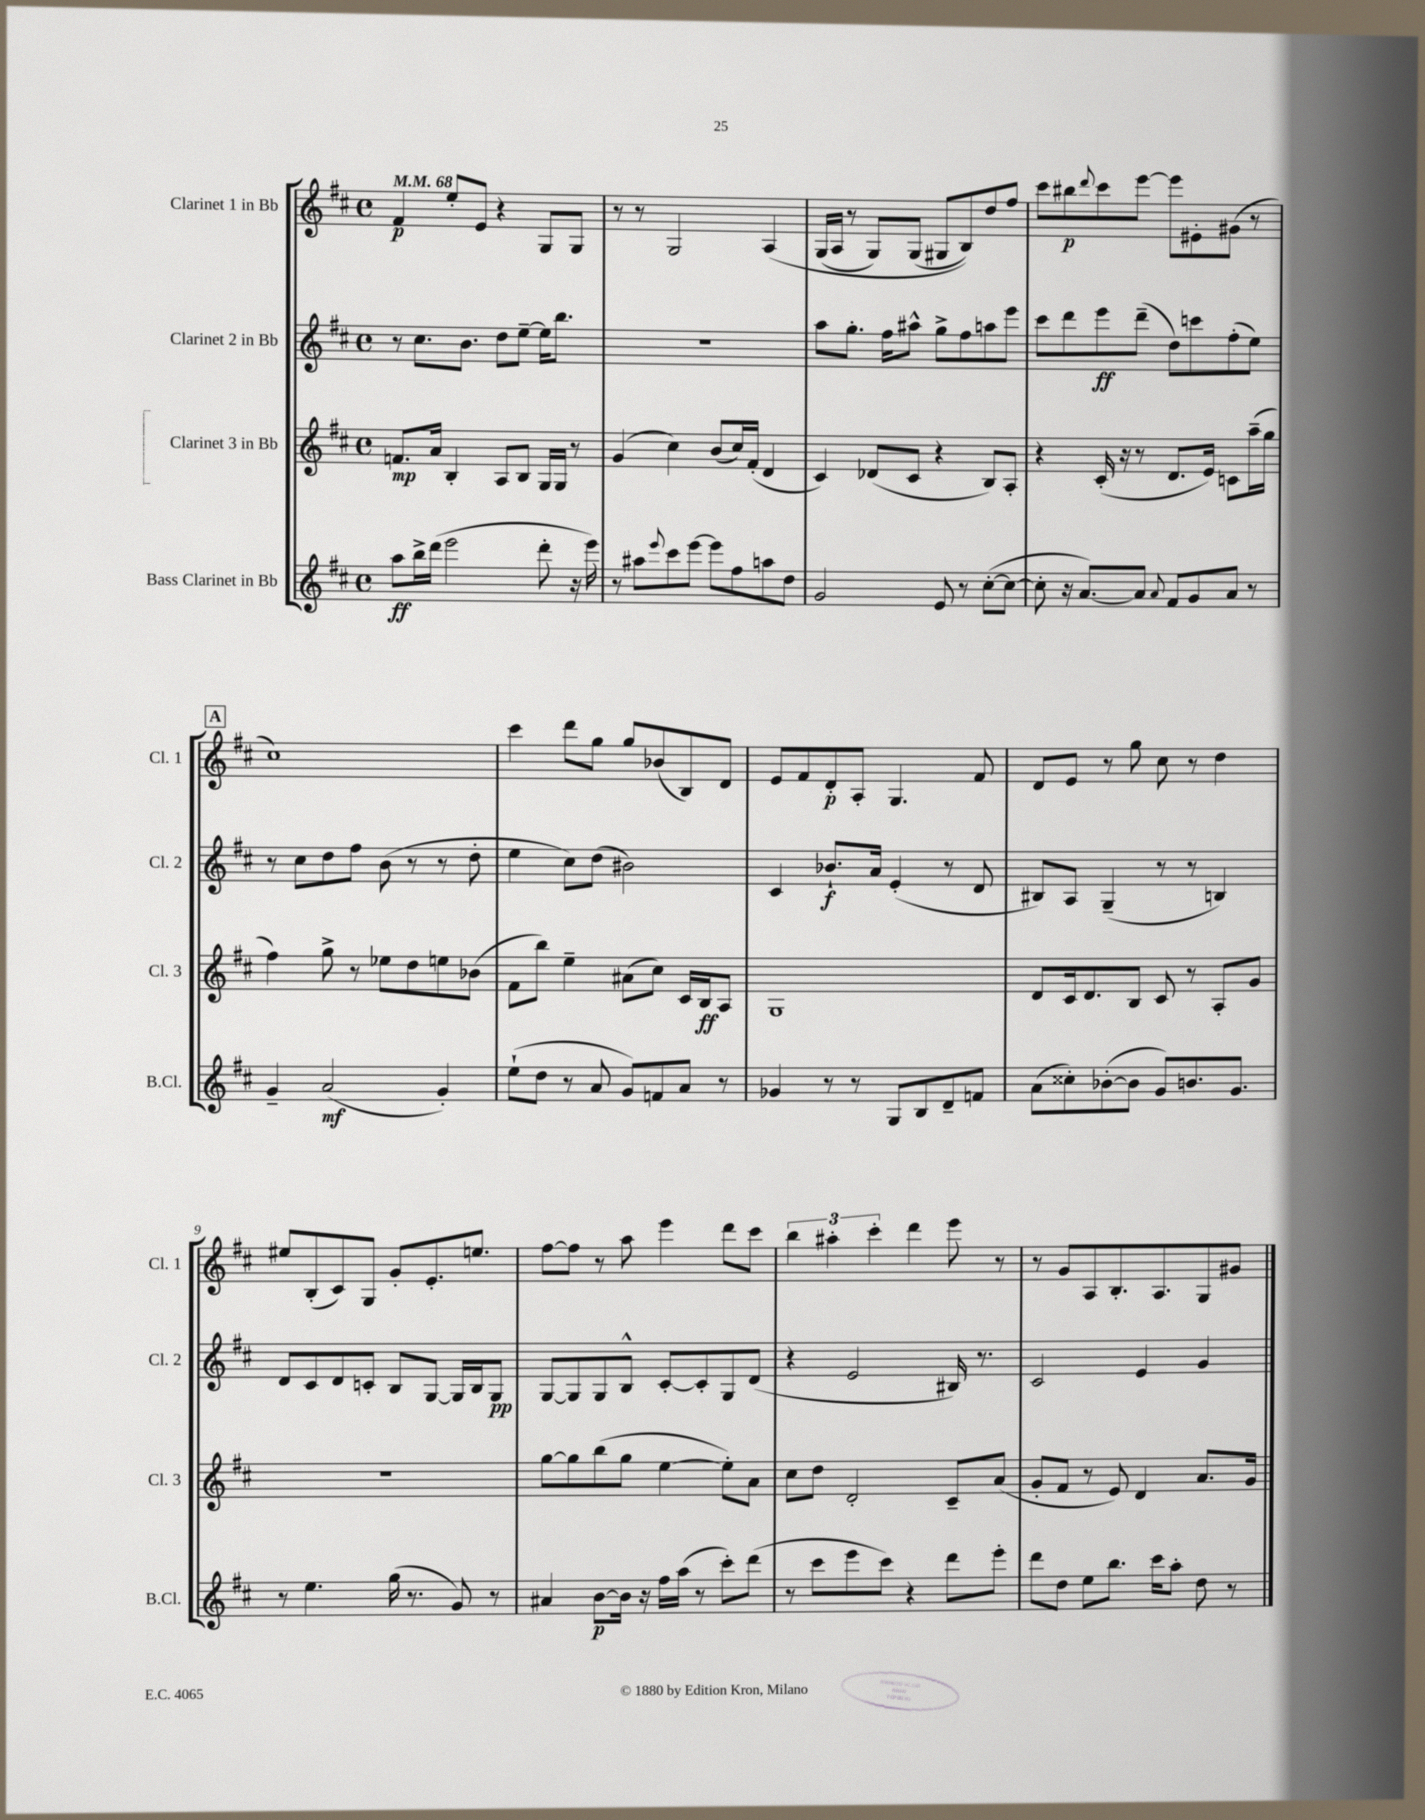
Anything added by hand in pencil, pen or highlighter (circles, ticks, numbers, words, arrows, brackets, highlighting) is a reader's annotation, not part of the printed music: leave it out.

**kern	**kern	**kern	**kern
*staff4	*staff3	*staff2	*staff1
*clefG2	*clefG2	*clefG2	*clefG2
*k[f#c#]	*k[f#c#]	*k[f#c#]	*k[f#c#]
*M4/4	*M4/4	*M4/4	*M4/4
*met(c)	*met(c)	*met(c)	*met(c)
*MM68	*MM68	*MM68	*MM68
8aa\L	8.f/L	8r	4f#/
16bb^\L	.	8.cc#\L	.
(16ddd\JJ	16a/Jk	.	.
2eee\	4B'/	.	8ee'/L
.	.	8.b\J	.
.	.	.	8e/J
.	8A/L	8dd\L	4r
.	8B/J	[8ee~\J	.
8ddd'\	16G/LL	16ee\]LK	8G/L
.	16G/JJ	8.bb\J	.
16r	8r	.	8G/J
16eee\)	.	.	.
=	=	=	=
8r	(4g/	1r	8r
8aa#\L	.	.	8r
8qqeee/	.	.	.
8ccc#\	4cc#\)	.	2G/
[8eee\J	.	.	.
8eee\]L	(8b/L	.	.
8ff#\	16cc#/L)	.	.
.	(16f#'/JJ	.	.
8aa\	4d/	.	&(4A/
8dd\J	.	.	.
=	=	=	=
2g/	4c#/)	8aa\L	(16G/LL
.	.	.	16A/JJ
.	.	8.gg'\J	8r
.	(8d-/L	.	8G/L)
.	.	16ff#\LK	.
.	8c#/J	8aa#^^\J	(8G/J
8e/	4r	8gg^\L	8G#/L
8r	.	8ff#\	8B/)&)
([8cc#'\L	8B/L)	8aa\	8dd/
8cc#\_J	8A'/J	8eee\J	8ff#/J
=	=	=	=
8cc#'\]	4r	8ccc#\L	8ccc#\L
16r	.	8ddd\	8bb#\
[8.a/L)	.	.	.
.	.	.	8qqddd/
.	(16c#'/	8eee\	8ccc#\
.	16r	.	.
8a/]J	8r	(8ddd~\J	[8eee\J
8qqa/	.	.	.
8f#/L	8.d/L	8dd\L)	8eee\]L
8g/	.	8ccc\	8e#'\
.	16e/Jk)	.	.
8a/J	8c\L	(8ff#'\	(8g#\J
8r	(16aa~\L	8ee\J)	8r
.	16gg\JJ	.	.
=	=	=	=
4g~/	4ff#\)	8r	1cc#)
.	.	8cc#\L	.
(2a/	8gg^\	8dd\	.
.	8r	8ff#\J	.
.	8ee-\L	(8b\	.
.	8dd\	8r	.
4g'/)	8ee\	8r	.
.	(8b-\J	8dd'\	.
=	=	=	=
(8ee`\L	8f#\L	4ee\	4ccc#\
8dd\J	8bb\J)	.	.
8r	4ee~\	8cc#\L)	8ddd\L
8a/	.	(8dd\J	8gg\J
8g/L)	(8a#\L	2b#\)	8gg/L
8f/	8cc#\J)	.	(8b-/
8a/J	16c#/LL	.	8B/)
.	16B/J	.	.
8r	8A/J	.	8d/J
=	=	=	=
4g-/	1G	4c#/	8e/L
.	.	.	8f#/
8r	.	8.b-`/L	8d'/
8r	.	.	8A'/J
.	.	16a/Jk	.
8G/L	.	(4e'/	4.G/
8B/	.	.	.
8d~/	.	8r	.
8f/J	.	8d/	8f#/
=	=	=	=
(8a\L	8d/L	8B#/L)	8d/L
8cc##'\)	16c#/k	8A/J	8e/J
.	8.d/	.	.
([8b-'\	.	(4G~/	8r
8b-\]J	8B/J	.	8gg\
8g/L)	8c#/	8r	8cc#\
8.b/	8r	8r	8r
.	8A'/L	4B/)	4dd\
8.g/J	.	.	.
.	8g/J	.	.
=	=	=	=
8r	1r	8d/L	8ee#/L
4.ee\	.	8c#/	(8B'/
.	.	8d/	8c#/)
.	.	8c'/J	8G/J
(16gg\	.	8B/L	8g'/L
8.r	.	.	.
.	.	[8G/J	8.e'/
8g/)	.	16G/]LL	.
.	.	16B/J	8.ee/J
8r	.	8G/J	.
=	=	=	=
4a#/	[8gg\L	[8G/L	[8ff#\L
.	8gg\]	8G/]	8ff#\]J
[8b\L	(8bb\	8G/	8r
16b\]Jk	8gg\J	8B^^/J	8aa\
16r	.	.	.
16ff#\LL	[4ee\	[8c#'/L	4eee\
(16aa\JJ	.	.	.
8r	.	8c#'/]	.
8ccc#'\L)	8ee'\]L)	8G/	8ddd\L
(8ddd\J	8a\J	(8d/J	8ccc#\J
=	=	=	=
8r	8cc#\L	4r	6bb\
8ccc#\L	8dd\J	.	.
.	.	.	6aa#'\
8eee\	2d'/	2e/	.
.	.	.	6ccc#'\
8ccc#\J)	.	.	.
4r	.	.	4ddd\
8ddd\L	8c#~/L	16B#/)	8eee\
.	.	8.r	.
8eee'\J	(8a/J	.	8r
=	=	=	=
8ddd\L	8g'/L	2c#/	8r
8dd\J	8f#/J	.	8g/L
8ee\L	8r	.	8A/
8.bb\J	8e/)	.	8.B'/
.	4d/	4e/	.
16ccc#\LK	.	.	8.A/
8aa'\J	.	.	.
8dd\	8.a/L	4g/	8G/
8r	.	.	8g#/J
.	16g/Jk	.	.
==	==	==	==
*-	*-	*-	*-
